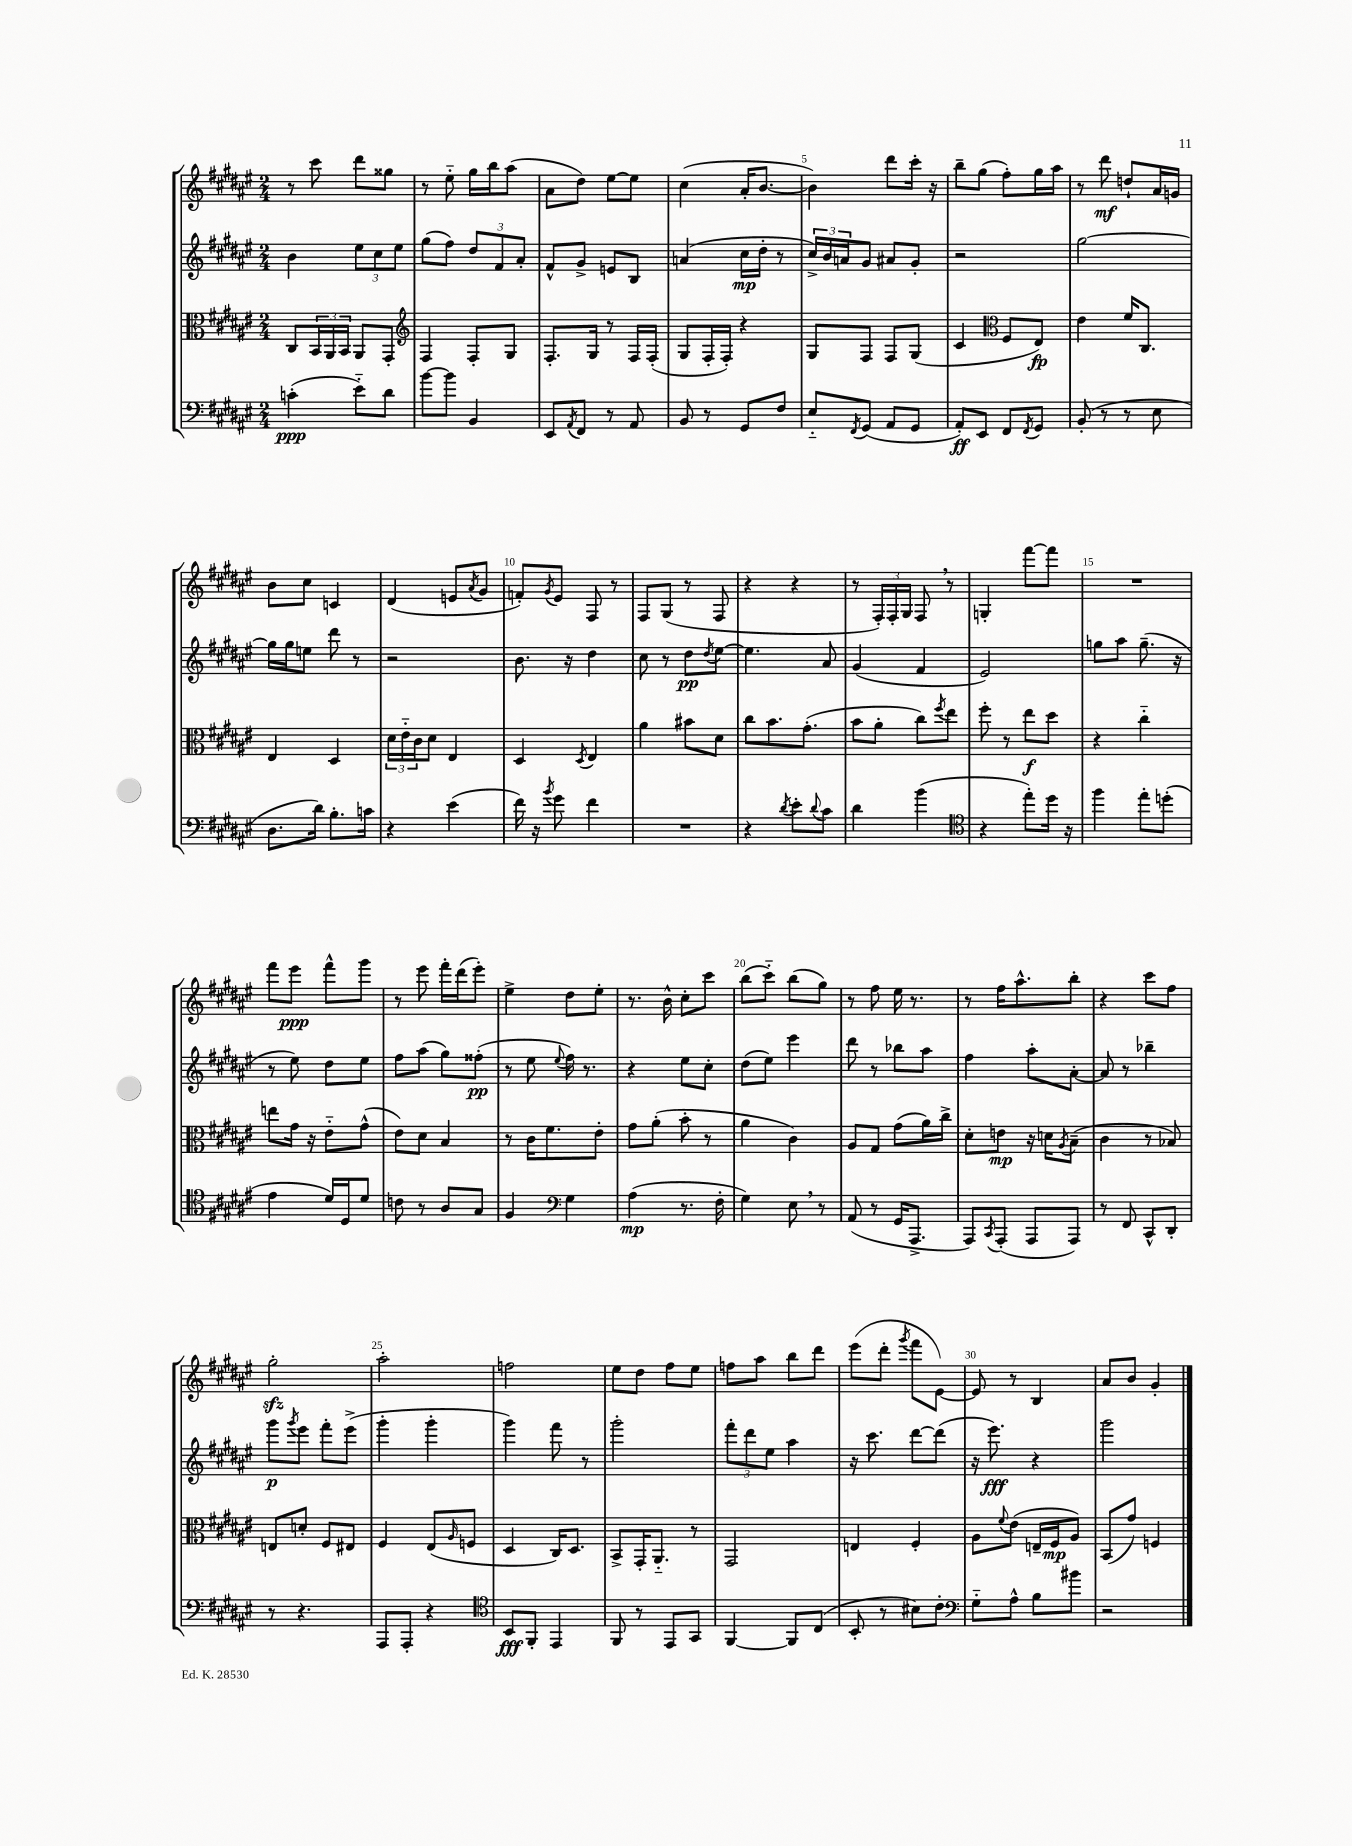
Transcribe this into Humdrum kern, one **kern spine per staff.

**kern	**dynam	**kern	**dynam	**kern	**dynam	**kern	**dynam
*part4	*part4	*part3	*part3	*part2	*part2	*part1	*part1
*staff4	*staff4	*staff3	*staff3	*staff2	*staff2	*staff1	*staff1
*clefF4	*	*clefC3	*	*clefG2	*	*clefG2	*
*k[f#c#g#d#a#e#]	*	*k[f#c#g#d#a#e#]	*	*k[f#c#g#d#a#e#]	*	*k[f#c#g#d#a#e#]	*
*M2/4	*	*M2/4	*	*M2/4	*	*M2/4	*
=1	=1	=1	=1	=1	=1	=1	=1
(4cn'\	ppp	8C#/L	.	4b\	.	8r	.
.	.	24BB/L	.	.	.	8ccc#\	.
.	.	24AA#/	.	.	.	.	.
.	.	24BB/JJ	.	.	.	.	.
8e#\L)	.	8AA#/L	.	12ee#\L	.	8ddd#\L	.
.	.	.	.	12cc#\	.	.	.
8d#\J	.	8GG#'/J	.	.	.	8gg##X\J	.
.	.	.	.	12ee#\J	.	.	.
=2	=2	=2	=2	=2	=2	=2	=2
*	*	*clefG2	*	*	*	*	*
[8b\L	.	4F#/	.	(8gg#\L	.	8r	.
8b\J]	.	.	.	8ff#\J)	.	8ee#\	.
4BB/	.	8F#'/L	.	12dd#/L	.	16gg#\LL	.
.	.	.	.	.	.	16bb\J	.
.	.	.	.	12f#/	.	.	.
.	.	8G#/J	.	.	.	(8aa#\J	.
.	.	.	.	12a#'/J	.	.	.
=3	=3	=3	=3	=3	=3	=3	=3
8EE#/L	.	8.F#'/L	.	8f#^^/L	.	8a#\L	.
8qAA#/	.	.	.	.	.	.	.
8FF#/J	.	.	.	8g#^/J	.	8dd#\J)	.
.	.	16G#/Jk	.	.	.	.	.
8r	.	8r	.	8en/L	.	[8ee#\L	.
8AA#/	.	16F#/LL	.	8B/J	.	8ee#\J]	.
.	.	(16F#'/JJ	.	.	.	.	.
=4	=4	=4	=4	=4	=4	=4	=4
8BB/	.	8G#/L	.	(4an/	.	(4cc#\	.
8r	.	16F#'/L	.	.	.	.	.
.	.	16F#'/JJ)	.	.	.	.	.
8GG#/L	.	4r	.	16cc#\LL	mp	16a#'/KL	.
.	.	.	.	16dd#'\JJ	.	[8.b/J	.
8F#/J	.	.	.	8r	.	.	.
=5	=5	=5	=5	=5	=5	=5	=5
8E#/L	.	8G#/L	.	24cc#^/LL)	.	4b\])	.
.	.	.	.	24b/	.	.	.
.	.	.	.	24an/J	.	.	.
8qFF#/	.	.	.	.	.	.	.
(8GG#/J	.	8F#/J	.	8g#/J	.	.	.
8AA#/L	.	8F#/L	.	8a#X/L	.	8ddd#\L	.
8GG#/J	.	(8G#/J	.	8g#'/J	.	16ccc#'\Jk	.
.	.	.	.	.	.	16r	.
=6	=6	=6	=6	=6	=6	=6	=6
8AA#'/L)	ff	4c#/	.	2r	.	8bb~\L	.
8EE#/J	.	.	.	.	.	(8gg#\J	.
*	*	*clefC3	*	*	*	*	*
8FF#/L	.	8F#/L	.	.	.	8ff#'\L)	.
8qFF#/	.	.	.	.	.	.	.
8GG#/J	.	8E#/J)	fp	.	.	16gg#\L	.
.	.	.	.	.	.	16aa#\JJ	.
=7	=7	=7	=7	=7	=7	=7	=7
(8BB'/	.	4e#\	.	[2gg#\	.	8r	.
8r	.	.	.	.	.	8ddd#\	mf
8r	.	16f#/KL	.	.	.	8ddn`/L	.
.	.	8.C#/J	.	.	.	.	.
8E#\	.	.	.	.	.	16a#/L	.
.	.	.	.	.	.	16gn/JJ	.
!!LO:LB:g=z
=8	=8	=8	=8	=8	=8	=8	=8
8.D#\L	.	4E#/	.	16gg#\LL]	.	8b\L	.
.	.	.	.	16gg#\J	.	.	.
.	.	.	.	8een\J	.	8cc#\J	.
16d#\Jk)	.	.	.	.	.	.	.
8.B'\L	.	4D#/	.	8ddd#\	.	4cn/	.
.	.	.	.	8r	.	.	.
16cn\Jk	.	.	.	.	.	.	.
=9	=9	=9	=9	=9	=9	=9	=9
4r	.	24d#\LL	.	2r	.	(4d#/	.
.	.	24e#\	.	.	.	.	.
.	.	24c#\J	.	.	.	.	.
.	.	8d#\J	.	.	.	.	.
(4e#\	.	4E#/	.	.	.	8en/L	.
.	.	.	.	.	.	8qa#/	.
.	.	.	.	.	.	8g#/J	.
=10	=10	=10	=10	=10	=10	=10	=10
16f#\)	.	4D#/	.	8.b\	.	8fn'/L)	.
16r	.	.	.	.	.	.	.
8qb/	.	.	.	.	.	8qg#/	.
8g#\	.	.	.	.	.	8e#/J	.
.	.	.	.	16r	.	.	.
.	.	8qD#/	.	.	.	.	.
4f#\	.	4E#/	.	4dd#\	.	8F#/	.
.	.	.	.	.	.	8r	.
=11	=11	=11	=11	=11	=11	=11	=11
2r	.	4a#\	.	8cc#\	.	8F#/L	.
.	.	.	.	8r	.	(8G#/J	.
.	.	8b#X\L	.	8dd#\L	pp	8r	.
.	.	.	.	8qdd#/	.	.	.
.	.	8d#\J	.	[8ee#\J	.	8F#/	.
=12	=12	=12	=12	=12	=12	=12	=12
4r	.	8cc#\L	.	4.ee#\]	.	4r	.
.	.	8.b\	.	.	.	.	.
8qd#/	.	.	.	.	.	.	.
8e#'\L	.	.	.	.	.	4r	.
.	.	(8.g#'\J	.	.	.	.	.
8qqd#/	.	.	.	.	.	.	.
8c#\J	.	.	.	8a#/	.	.	.
=13	=13	=13	=13	=13	=13	=13	=13
4d#\	.	8b\L	.	(4g#/	.	8r	.
.	.	8a#'\J	.	.	.	24F#'/LL)	.
.	.	.	.	.	.	24F#'/	.
.	.	.	.	.	.	24G#/JJ	.
(4b\	.	8cc#\L)	.	4f#/	.	8F#,/	.
.	.	8qff#/	.	.	.	.	.
.	.	8ee#\J	.	.	.	8r	.
=14	=14	=14	=14	=14	=14	=14	=14
*clefC4	*	*	*	*	*	*	*
4r	.	8ff#'\	.	2e#/)	.	4Gn'/	.
.	.	8r	.	.	.	.	.
8ee#'\L)	.	8ee#\L	f	.	.	[8fff#\L	.
16dd#\Jk	.	8dd#\J	.	.	.	8fff#\J]	.
16r	.	.	.	.	.	.	.
=15	=15	=15	=15	=15	=15	=15	=15
4ff#\	.	4r	.	8ggn\L	.	2r	.
.	.	.	.	8aa#\J	.	.	.
8ee#'\L	.	4cc#\	.	(8.gg~\	.	.	.
(8ddn'\J	.	.	.	.	.	.	.
.	.	.	.	16r	.	.	.
!!LO:LB:g=z
=16	=16	=16	=16	=16	=16	=16	=16
4e#\	.	8een\L	.	8r	.	8fff#\L	.
.	.	16g#\Jk	.	8ee#\)	.	8eee#\J	ppp
.	.	16r	.	.	.	.	.
16d#/LL)	.	8e#\L	.	8dd#\L	.	8fff#^^\L	.
16D#/J	.	.	.	.	.	.	.
8d#/J	.	(8g#^^\J	.	8ee#\J	.	8ggg#\J	.
=17	=17	=17	=17	=17	=17	=17	=17
8cn\	.	8e#\L)	.	8ff#\L	.	8r	.
8r	.	8d#\J	.	(8aa#\J	.	8eee#\	.
8A#/L	.	4B/	.	8gg#\L)	.	16fff#'\LL	.
.	.	.	.	.	.	(16ddd#\J	.
8G#/J	.	.	.	(8ff##X'\J	pp	8eee#'\J)	.
=18	=18	=18	=18	=18	=18	=18	=18
4F#/	.	8r	.	8r	.	4ee#^\	.
.	.	16c#\KL	.	8ee#\	.	.	.
.	.	8.f#\	.	.	.	.	.
*clefF4	*	*	*	*	*	*	*
.	.	.	.	8qqee#/	.	.	.
4G#\	.	.	.	16ff#\)	.	8dd#\L	.
.	.	.	.	8.r	.	.	.
.	.	8e#'\J	.	.	.	8ee#'\J	.
=19	=19	=19	=19	=19	=19	=19	=19
(4A#\	mp	8g#\L	.	4r	.	8.r	.
.	.	(8a#'\J	.	.	.	.	.
.	.	.	.	.	.	16b^^\	.
8.r	.	8b'\	.	8ee#\L	.	8cc#'\L	.
.	.	8r	.	8cc#'\J	.	8ccc#\J	.
16F#'\	.	.	.	.	.	.	.
=20	=20	=20	=20	=20	=20	=20	=20
4G#\)	.	4a#\	.	(8dd#\L	.	(8bb\L	.
.	.	.	.	8ee#\J)	.	8ccc#\J)	.
8E#,\	.	4c#\)	.	4eee#\	.	(8bb\L	.
8r	.	.	.	.	.	8gg#\J)	.
=21	=21	=21	=21	=21	=21	=21	=21
(8AA#/	.	8A#/L	.	8ddd#\	.	8r	.
8r	.	8G#/J	.	8r	.	8ff#\	.
16GG#/KL	.	(8g#\L	.	8bb-X\L	.	16ee#\	.
8.AAA#^/J	.	.	.	.	.	8.r	.
.	.	16a#\L)	.	8aa#\J	.	.	.
.	.	16cc#^\JJ	.	.	.	.	.
=22	=22	=22	=22	=22	=22	=22	=22
8AAA#/L)	.	8d#'\L	.	4ff#\	.	8r	.
8qCC#/	.	.	.	.	.	.	.
(8AAA#'/J	.	8en\J	mp	.	.	16ff#\KL	.
.	.	.	.	.	.	8.aa#^^\	.
8AAA#/L	.	16r	.	8aa#'\L	.	.	.
.	.	16dn\KL	.	.	.	.	.
.	.	8qA#/	.	.	.	.	.
8AAA#/J)	.	(8B~\J	.	[8a#'\J	.	8bb'\J	.
=23	=23	=23	=23	=23	=23	=23	=23
8r	.	4c#\	.	8a#/]	.	4r	.
8FF#/	.	.	.	8r	.	.	.
8CC#^^/L	.	8r	.	4bb-X~\	.	8ccc#\L	.
8DD#'/J	.	8B-X/)	.	.	.	8ff#\J	.
!!LO:LB:g=z
=24	=24	=24	=24	=24	=24	=24	=24
8r	.	8En/L	.	8ggg#\L	p	2gg#zz'\	.
.	.	.	.	8qggg#/	.	.	.
4.r	.	8dn'/J	.	8eee#\J	.	.	.
.	.	8F#/L	.	8fff#'\L	.	.	.
.	.	8E#X/J	.	(8eee#^\J	.	.	.
=25	=25	=25	=25	=25	=25	=25	=25
8AAA#/L	.	4F#/	.	4ggg#'\	.	2aa#'\	.
8AAA#'/J	.	.	.	.	.	.	.
4r	.	(8E#/L	.	4ggg#'\	.	.	.
.	.	16qqA#/	.	.	.	.	.
.	.	8Fn/J	.	.	.	.	.
=26	=26	=26	=26	=26	=26	=26	=26
*clefC4	*	*	*	*	*	*	*
8BB/L	fff	4D#/	.	4ggg#\)	.	2ffn\	.
8FF#'/J	.	.	.	.	.	.	.
4EE#/	.	16C#/KL)	.	8fff#\	.	.	.
.	.	8.D#/J	.	.	.	.	.
.	.	.	.	8r	.	.	.
=27	=27	=27	=27	=27	=27	=27	=27
8FF#/	.	8BB^/L	.	2ggg#'\	.	8ee#\L	.
8r	.	16GG#'/K	.	.	.	8dd#\J	.
.	.	8.AA#/J	.	.	.	.	.
8EE#/L	.	.	.	.	.	8ff#\L	.
8GG#/J	.	8r	.	.	.	8ee#\J	.
=28	=28	=28	=28	=28	=28	=28	=28
[4FF#/	.	2GG#/	.	12fff#'\L	.	8ffn\L	.
.	.	.	.	12ddd#\	.	.	.
.	.	.	.	.	.	8aa#\J	.
.	.	.	.	12ee#\J	.	.	.
8FF#/L]	.	.	.	4aa#\	.	8bb\L	.
(8C#/J	.	.	.	.	.	8ddd#\J	.
=29	=29	=29	=29	=29	=29	=29	=29
8BB'/	.	4En/	.	16r	.	(8eee#\L	.
.	.	.	.	8.ccc#\	.	.	.
8r	.	.	.	.	.	8ddd#'\J	.
.	.	.	.	.	.	8qggg#/	.
8B#X\L)	.	4F#'/	.	[8ddd#\L	.	8fff#\L	.
8c#'\J	.	.	.	(8ddd#\J]	.	[8e#\J)	.
=30	=30	=30	=30	=30	=30	=30	=30
*clefF4	*	*	*	*	*	*	*
8G#\L	.	8A#\L	.	16r	.	8e#/]	.
.	.	.	.	8.eee#\)	fff	.	.
.	.	8qqf#/	.	.	.	.	.
8A#^^\J	.	(8e#\J	.	.	.	8r	.
8B\L	.	16En~/LL	.	4r	.	4B/	.
.	.	16F#/J	mp	.	.	.	.
8b#X\J	.	8A#/J)	.	.	.	.	.
=31	=31	=31	=31	=31	=31	=31	=31
2r	.	(8BB/L	.	2ggg#\	.	8a#/L	.
.	.	8g#/J)	.	.	.	8b/J	.
.	.	4Fn/	.	.	.	4g#'/	.
==	==	==	==	==	==	==	==
*-	*-	*-	*-	*-	*-	*-	*-
